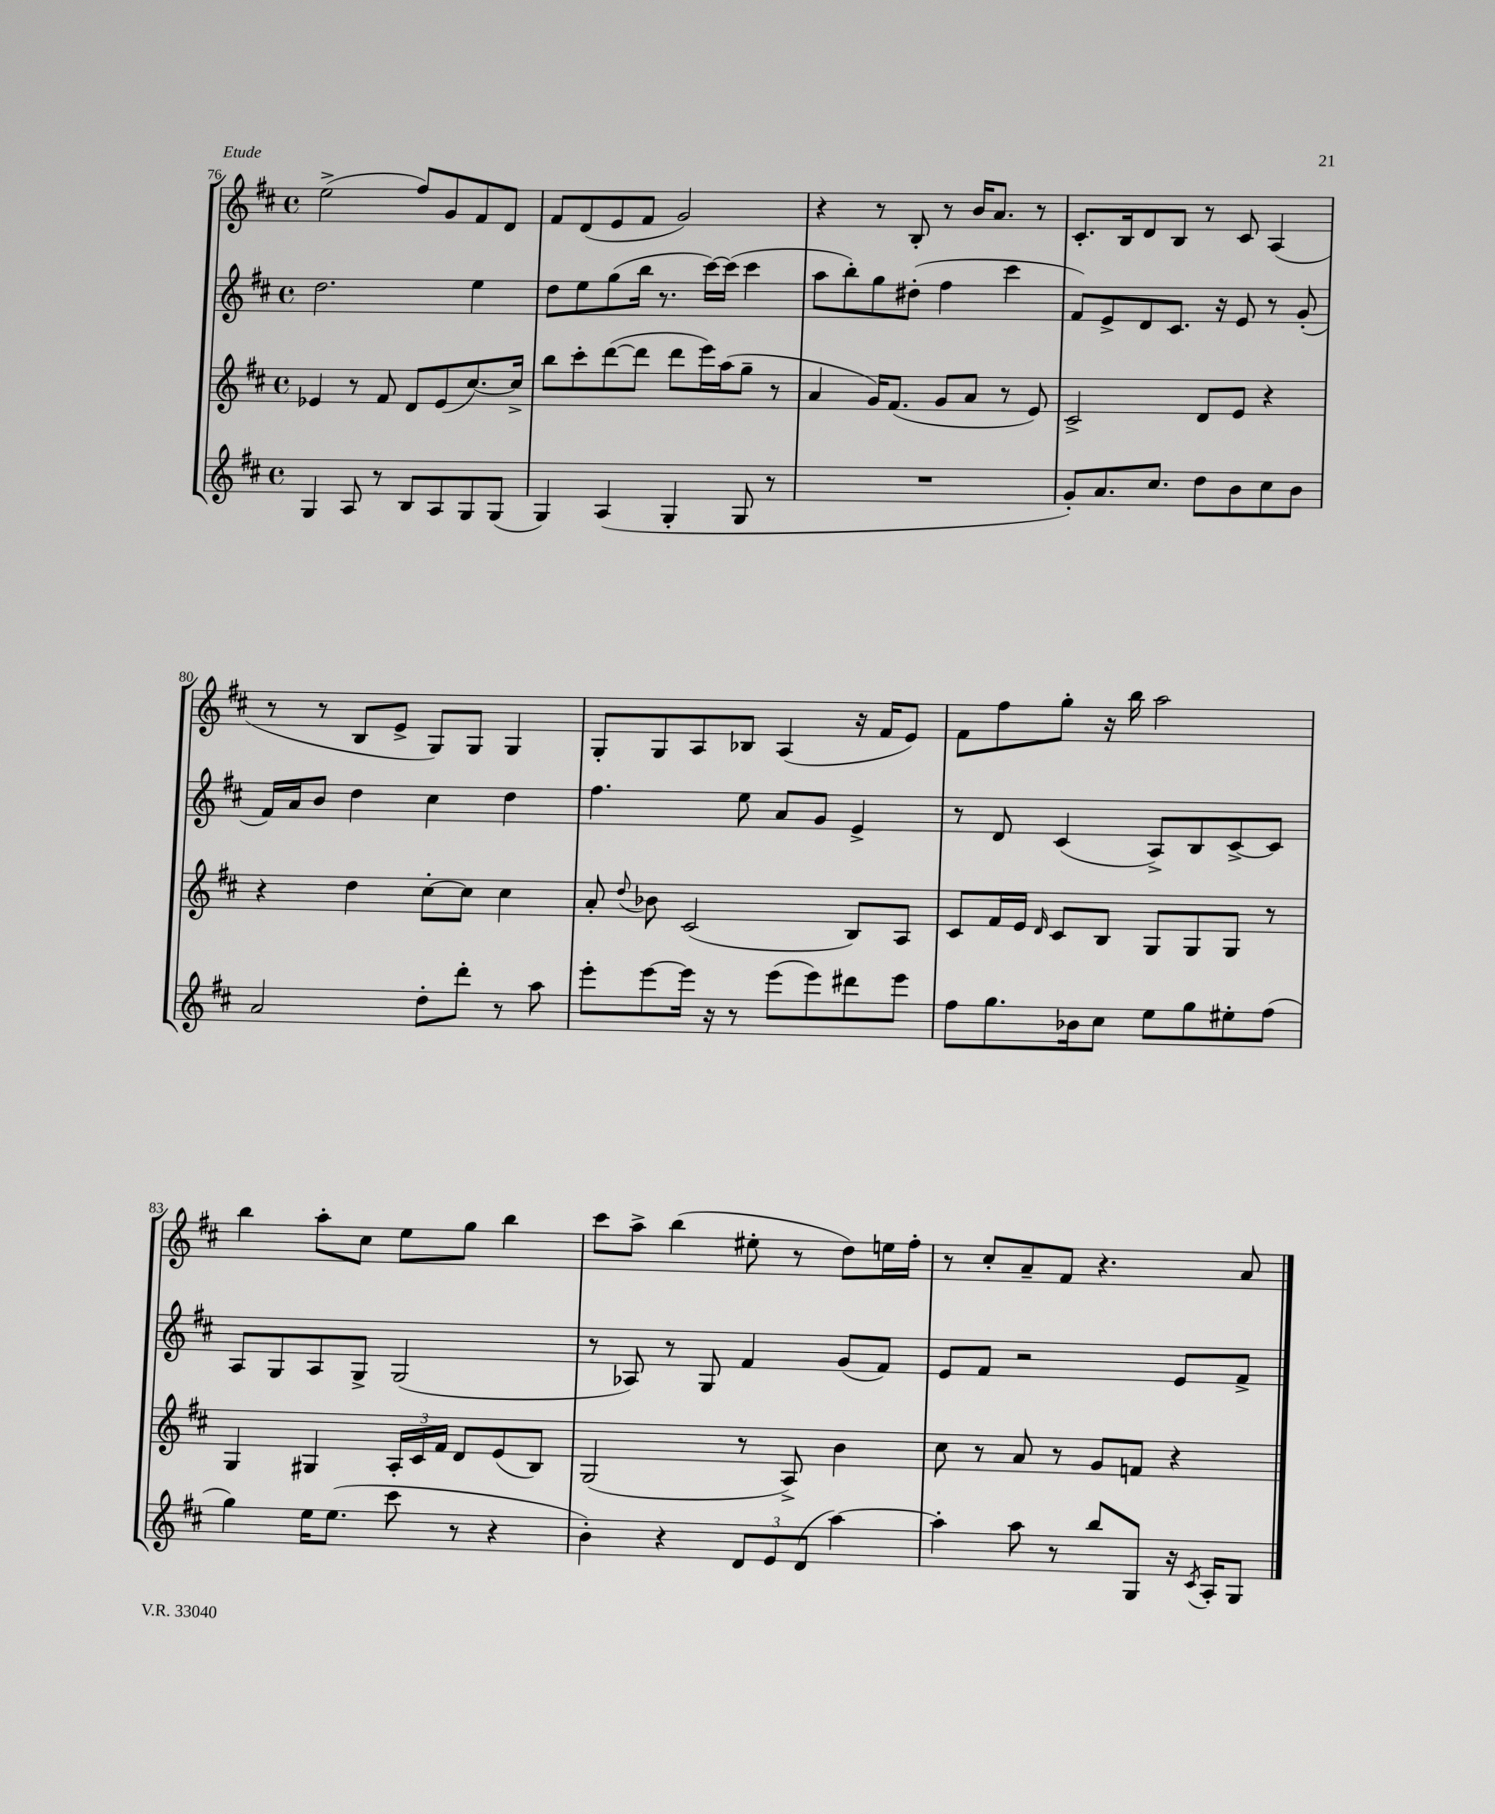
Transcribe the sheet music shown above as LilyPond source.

<<
\new StaffGroup <<
\new Staff = "s0" {
    \clef treble \key d \major \defaultTimeSignature \time 4/4
    \autoBeamOff e''2->( fis''8[) g'8 fis'8 d'8] |
    fis'8[ d'8( e'8 fis'8] g'2) |
    r4 r8 b8-. r8 b'16[ a'8.] r8 |
    cis'8.[-. b16 d'8 b8] r8 cis'8 a4( |
    r8 r8 b8[ e'8]-> g8[) g8] g4 |
    g8[-. g8 a8 bes8] a4( r16 fis'16[ e'8]) |
    fis'8[ fis''8 g''8]-. r16 b''16 a''2 |
    b''4 a''8[-. cis''8] e''8[ g''8] b''4 |
    cis'''8[ a''8]-> b''4( eis''8-. r8 d''8[) e''16 fis''16]-. |
    r8 cis''8[-. a'8-- fis'8] r4. a'8 \bar "|." |
}
\new Staff = "s1" {
    \clef treble \key d \major \defaultTimeSignature \time 4/4
    \autoBeamOff d''2. e''4 |
    d''8[ e''8 g''8( b''16] r8. cis'''16[~) cis'''16]( cis'''4 |
    a''8[ b''8-.) g''8 dis''8]-.( fis''4 cis'''4 |
    fis'8[) e'8-> d'8 cis'8.] r16 e'8 r8 g'8-.( |
    fis'16[) a'16 b'8] d''4 cis''4 d''4 |
    fis''4. e''8 a'8[ g'8] e'4-> |
    r8 d'8 cis'4( a8[->) b8 cis'8~-> cis'8] |
    a8[ g8 a8 g8]-> g2( |
    r8 aes8) r8 g8 fis'4 g'8[( fis'8]) |
    e'8[ fis'8] r2 e'8[ fis'8]-> \bar "|." |
}
\new Staff = "s2" {
    \clef treble \key d \major \defaultTimeSignature \time 4/4
    \autoBeamOff ees'4 r8 fis'8 d'8[ ees'8( cis''8.~) cis''16]-> |
    b''8[ cis'''8-. d'''8~( d'''8] d'''8[ e'''16) a''16( g''8]-- r8 |
    a'4 g'16[) fis'8.]( g'8[ a'8] r8 e'8) |
    cis'2-> d'8[ e'8] r4 |
    r4 d''4 cis''8[~-. cis''8] cis''4 |
    a'8-. \appoggiatura { d''8 } bes'8 cis'2( b8[) a8] |
    cis'8[ fis'16 e'16] \grace { d'16 } cis'8[ b8] g8[ g8 g8] r8 |
    g4 gis4 \tuplet 3/2 { a16[-. cis'16 fis'16] } d'8[ e'8( b8]) |
    g2( r8 a8->) b'4 |
    cis''8 r8 a'8 r8 g'8[ f'8] r4 \bar "|." |
}
\new Staff = "s3" {
    \clef treble \key d \major \defaultTimeSignature \time 4/4
    \autoBeamOff g4 a8 r8 b8[ a8 g8 g8]( |
    g4) a4( g4-. g8 r8 |
    R1 |
    g'8[-.) a'8. cis''8.] d''8[ b'8 cis''8 b'8] |
    a'2 d''8[-. d'''8]-. r8 a''8 |
    e'''8[-. e'''8~ e'''16] r16 r8 e'''8[( e'''8) dis'''8 e'''8] |
    fis''8[ g''8. bes'16 cis''8] e''8[ g''8 eis''8-. fis''8]( |
    g''4) e''16[ e''8.]( cis'''8 r8 r4 |
    b'4-.) r4 \tuplet 3/2 { d'8[ e'8 d'8]( } a''4~) |
    a''4-. a''8 r8 b''8[ g8] r16 \acciaccatura { cis'8 } a16[-. g8] \bar "|." |
}
>>
>>
\layout { \context { \Score currentBarNumber = #76 } }
